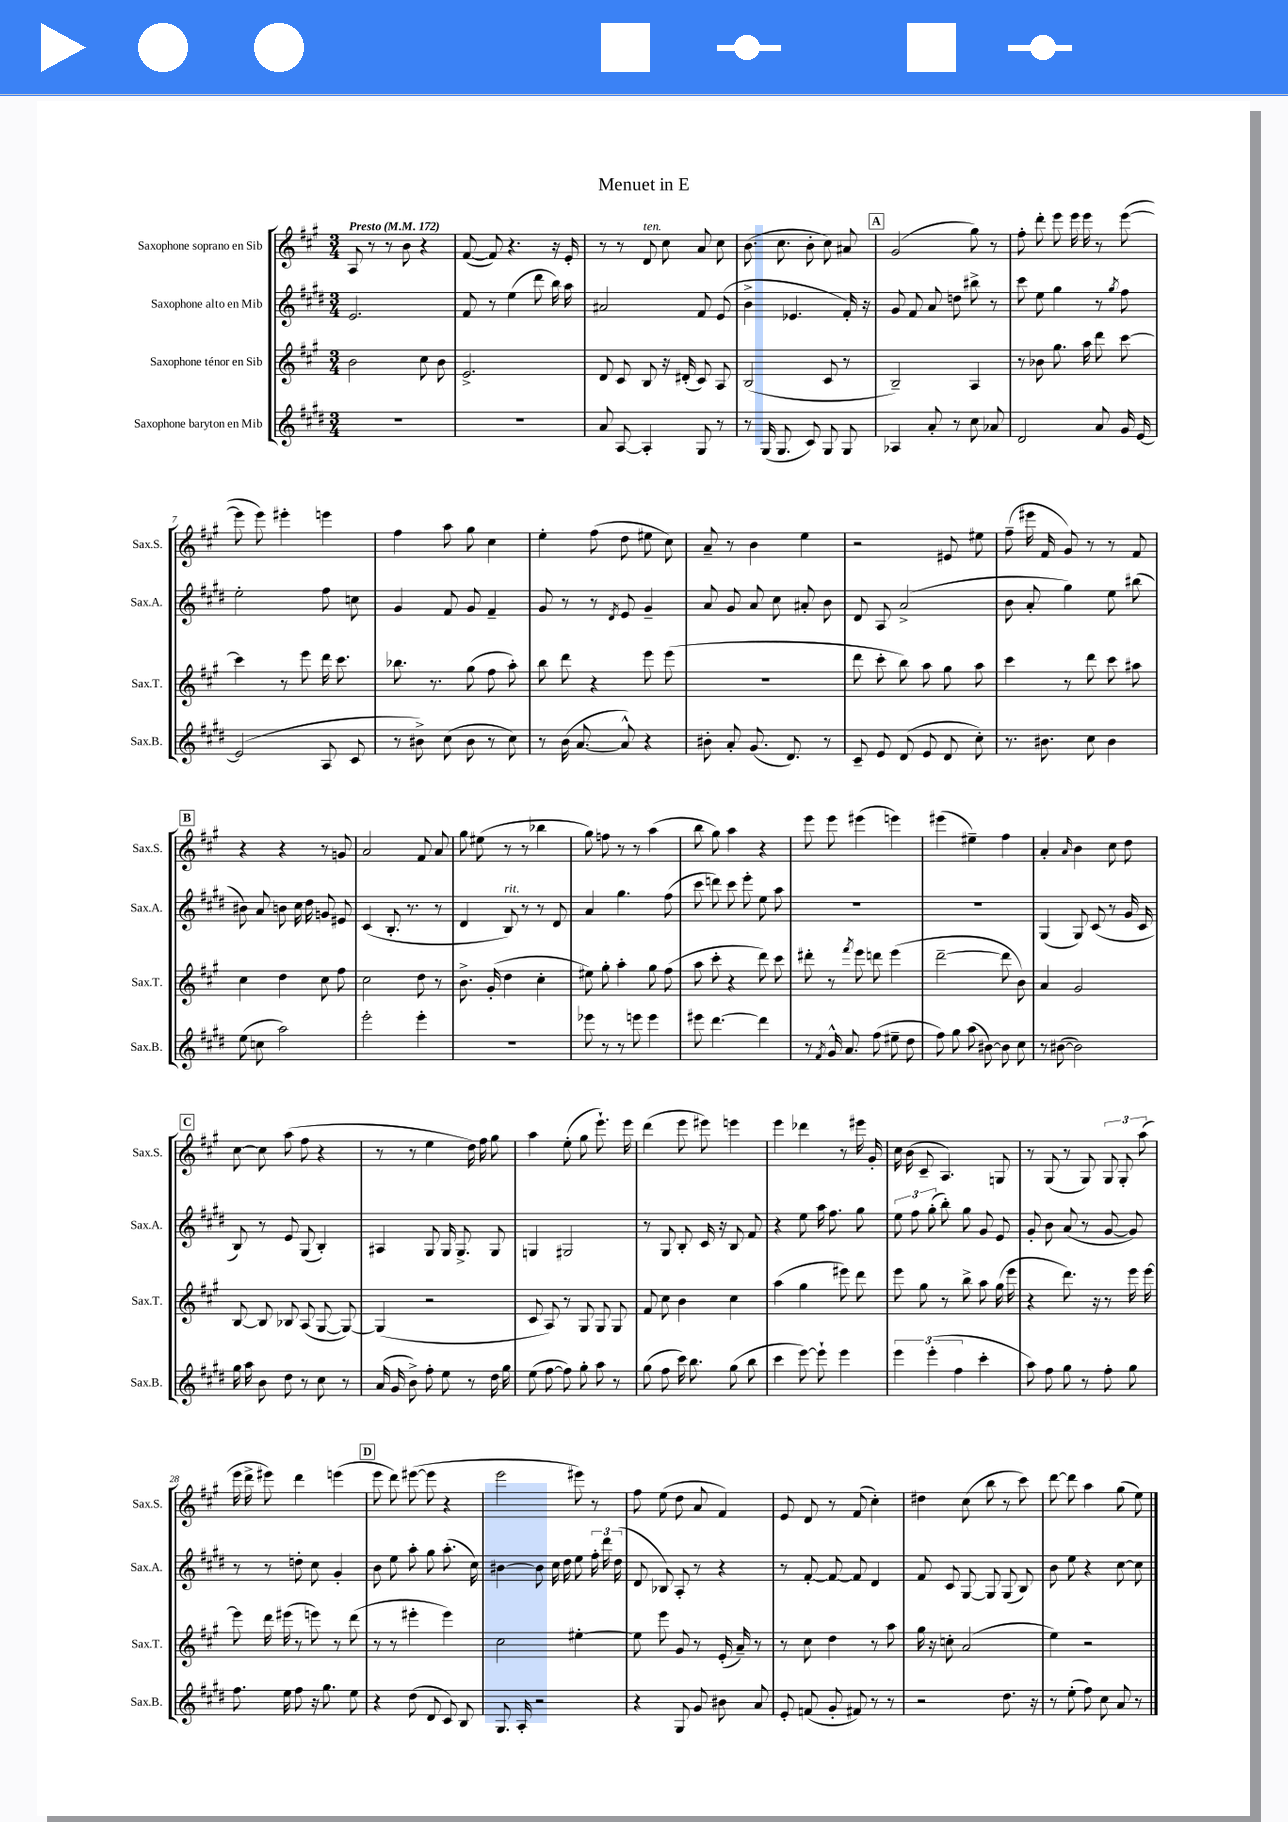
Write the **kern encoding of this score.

**kern	**kern	**kern	**kern
*staff4	*staff3	*staff2	*staff1
*clefG2	*clefG2	*clefG2	*clefG2
*k[f#c#g#d#]	*k[f#c#g#]	*k[f#c#g#d#]	*k[f#c#g#]
*M3/4	*M3/4	*M3/4	*M3/4
*MM172	*MM172	*MM172	*MM172
2.r	2b	2.e	8A
.	.	.	8r
.	.	.	8r
.	.	.	8b
.	8cc#	.	4r
.	8b	.	.
=	=	=	=
2.r	2.e^	8f#	([8f#
.	.	8r	8f#])
.	.	(4ee	4.r
.	.	8ddd#	.
.	.	16bb)	16r
.	.	16aa	16e'
=	=	=	=
8a	8d	2a#	8r
[8A	8c#	.	8r
4A']	8B	.	8d
.	16r	.	8cc#
.	(16d#'	.	.
8G#	8c#)	8f#	8a
8r	8A	(8e	8cc#
=	=	=	=
8r	(2B	4b^	(8.b
(16G#	.	.	.
8.G#	.	.	8.cc#
.	.	4.e-	.
8c#)	.	.	8b'
8G#	8c#	.	8cc#)
8G#	8r	16f#')	8a#
.	.	16r	.
=	=	=	=
4A-	2B~)	8g#	(2g#
.	.	8f#	.
8a'	.	8a	.
8r	.	8dd	.
8cc#	4A	8bb#^	8gg#)
8a-	.	8r	8r
=	=	=	=
2d#	8r	8ccc#	8ff#'
.	8b-	8ee	8ddd'
.	8.gg#	4gg#	8eee
.	.	.	16eee
.	16aa	.	16eee
8a	8ddd	8r	8r
.	.	8qgg#	.
16g#	[8ccc#	8ff#	([8eee
[16e	.	.	.
=	=	=	=
(2e]	4ccc#]	2ee'	8eee]
.	.	.	8eee)
.	8r	.	4eee#'
.	8eee	.	.
8A	16ddd	8ff#	4eee
.	8.ccc#	.	.
8c#	.	8cc	.
=	=	=	=
8r	8.bb-	4g#	4ff#
8b#^)	.	.	.
.	8.r	.	.
(8cc#	.	8f#	8aa
8b#	(8gg#	8g#	8gg#
8r	8ff#	4f#~	4cc#
8cc#)	8aa')	.	.
=	=	=	=
8r	8bb	8g#	4ee'
(16b	8ddd	8r	.
[8.a	.	.	.
.	4r	8r	(8ff#
.	.	8qd#	.
8a^^])	.	8e	8dd
4r	8eee	4g#~	8ee#
.	(8eee	.	8cc#)
=	=	=	=
8b#'	2.r	8a	8a~
8a'	.	8g#	8r
(8.g#	.	8a	4b
.	.	8cc#	.
8.d#)	.	.	.
.	.	8a#'	4ee
8r	.	8b	.
=	=	=	=
8c#~	8ddd	8d#	2r
8e	8ccc#'	8A	.
(8d#	8bb)	(2a^	.
8e	8aa	.	.
8d#	8gg#	.	8e#
8cc#')	8aa	.	8ee#
=	=	=	=
8.r	4ccc#	8b	(8ff#~
.	.	8a'	16eee#
8.b#	.	.	16f#
.	8r	4gg#)	8g#)
8cc#	8ddd	.	8r
4b#	8ccc#	8ee	8r
.	8aa#	(8bb#	8f#
=	=	=	=
(8ee	4cc#	8b#)	4r
8cc	.	8a	.
2aa)	4dd	8b	4r
.	.	16cc#	.
.	.	16dd#	.
.	8cc#	8g	8r
.	8ff#	8e#	8g
=	=	=	=
2eee'	2cc#	(4c#	2a
.	.	8.B'	.
.	.	8.r	.
4eee'	8dd	.	8f#
.	8r	8r	8a
=	=	=	=
2.r	8.b^	4d#	8gg#
.	.	.	(8ee#
.	(16g#'	.	.
.	4dd	8B)	8r
.	.	8r	8r
.	4cc#'	8r	4bb-
.	.	8d#	.
=	=	=	=
8eee-	8ee#)	4a	8gg#)
8r	8gg#'	.	8ff
8r	4aa'	4.gg#	8r
8eee	.	.	8r
4eee	8gg#	.	(4aa
.	(8ff#	(8ff#	.
=	=	=	=
8eee#	8aa	8ccc#	8bb
[4.ddd#	8ccc#'	8ddd)	8gg#)
.	4r	8ccc#	4aa
.	.	8eee'	.
4ddd#]	8ddd)	8ee	4r
.	8ccc#	8aa	.
=	=	=	=
8r	8ddd#'	2.r	8eee
8qf#	.	.	.
16g#^^	8r	.	8eee
8.a	.	.	.
.	8qfff#	.	.
.	8eee	.	(4eee#
(8ff#	8ddd	.	.
8ee#~	(4eee	.	4eee)
8dd#	.	.	.
=	=	=	=
8ff#)	[2ddd~	2.r	(4eee#
8gg#	.	.	.
(8aa	.	.	4ee#~)
[8b#)	.	.	.
8b#]	8ddd]	.	4ff#
8cc#	8b)	.	.
=	=	=	=
8r	4a	(4G#	4a'
([8b#	.	.	.
.	.	.	16qqa
2b#])	2g#	8G#)	4b
.	.	(8c#	.
.	.	8r	8cc#
.	.	16g#	8dd
.	.	16c#	.
=	=	=	=
16gg#	[8B	8B)	[8cc#
16aa	.	.	.
8b	8B]	8r	8cc#]
8dd#	8B-	8e	(8aa
8r	(8A	(8G#	8ff#
8cc#	[8G#	4B')	4r
8r	8G#_)	.	.
=	=	=	=
(16a	(4G#]	4A#	8r
16g#	.	.	.
8b^)	.	.	8r
8ff#'	2r	8G#	4ee
8ee	.	16G#	.
.	.	8.G#^	.
8r	.	.	16dd)
.	.	.	16ff#
16dd#	.	8G#	8gg#
16gg#	.	.	.
=	=	=	=
(8ee	8c#	4G	4aa
[8ff#	8A)	.	.
8ff#])	8r	2G#	(8ee'
8gg#'	8G#	.	8gg#
8aa	8G#	.	8.eee`)
8r	8G#	.	.
.	.	.	16eee
=	=	=	=
(8gg#	8f#	8r	(4ddd
8ff#	8cc#	8G#	.
16ccc#)	4b	8B'	8eee
8.bb	.	.	.
.	.	16c#	8eee#)
.	.	16r	.
(8gg#	4cc#	8B	4eee
8bb	.	8f#	.
=	=	=	=
4ccc#	(4aa	4r	4eee
[8eee)	4gg#	8ee	4ddd-
8eee`]	.	16aa	.
.	.	8.ff#	.
4eee	8eee#)	.	8r
.	8ddd	8gg#	16eee#
.	.	.	16g#'
=	=	=	=
6eee	8eee	12ee	16cc#
.	.	.	(16b
.	.	12ff#	.
.	8gg#	.	8c#~
(6eee'	.	(12gg#'	.
.	8r	8bb')	4.A)
6ff#	.	.	.
.	8bb^	8gg#	.
4ccc#'	8aa	8g#	.
.	(16gg#	8e	8G
.	16eee	.	.
=	=	=	=
8aa)	4r	8g#'	8r
8ff#	.	8b	(8G#
8gg#	8.ddd)	(8a	8r
8r	.	8r	8G#)
.	16r	.	.
8ff#'	8r	[8g#	12G#
.	.	.	12G#'
8gg#	16eee	8g#])	.
.	.	.	(12aa
.	[16eee	.	.
=	=	=	=
8.ff#	8eee]	8r	16eee
.	.	.	16ddd^
.	16ddd	8r	8eee#)
16ee	(16eee#	.	.
8ff#	8r	8dd'	4ddd
16r	8eee)	8cc#	.
8.gg#	.	.	.
.	8r	4g#'	(4eee
8ee	(8ddd	.	.
=	=	=	=
4r	8r	8b	8eee
.	8r	8ee	8ddd)
(8dd#	4eee#'	8aa'	([8eee#
8d#	.	8gg#	8eee#]
8c#)	4eee#)	(8.aa'	4r
8B	.	.	.
.	.	16cc#)	.
=	=	=	=
8.G#	2cc#	[4b#	2eee
16A'	.	.	.
2r	.	8b#]	.
.	.	16cc#	.
.	.	16dd#	.
.	[4ee#'	8ee	8eee#)
.	.	24ff#'	8r
.	.	24ddd#	.
.	.	(24dd#	.
=	=	=	=
4r	8ee#]	8d#	8ff#
.	8eee	8B-)	(8ee
8G#	8g#	8A'	8dd
8g#	8r	8r	8a
8b#	(16e'	4r	4f#)
.	16a~)	.	.
8a	8r	.	.
=	=	=	=
8e'	8r	8r	8e
(8f	8cc#	[8f#'	8d
8g#'	4dd	8f#_	8r
8f#)	.	8f#]	(8f#
8r	8r	4d#	4cc#')
8r	8aa	.	.
=	=	=	=
2r	16gg#	8f#	4dd#
.	16r	.	.
.	8cc'	8c#	.
.	(2a	[8G#	(8cc#
.	.	8G#]	8bb
8.dd#	.	(8G#	8r
.	.	8B)	8ccc#)
16r	.	.	.
=	=	=	=
8r	4ee)	8b	[8ddd
(8ee'	.	8ee	8ddd]
8ff#)	2r	4r	4aa
8cc#	.	.	.
8a	.	[8cc#	(8gg#
8r	.	8cc#]	8ee)
==	==	==	==
*-	*-	*-	*-
